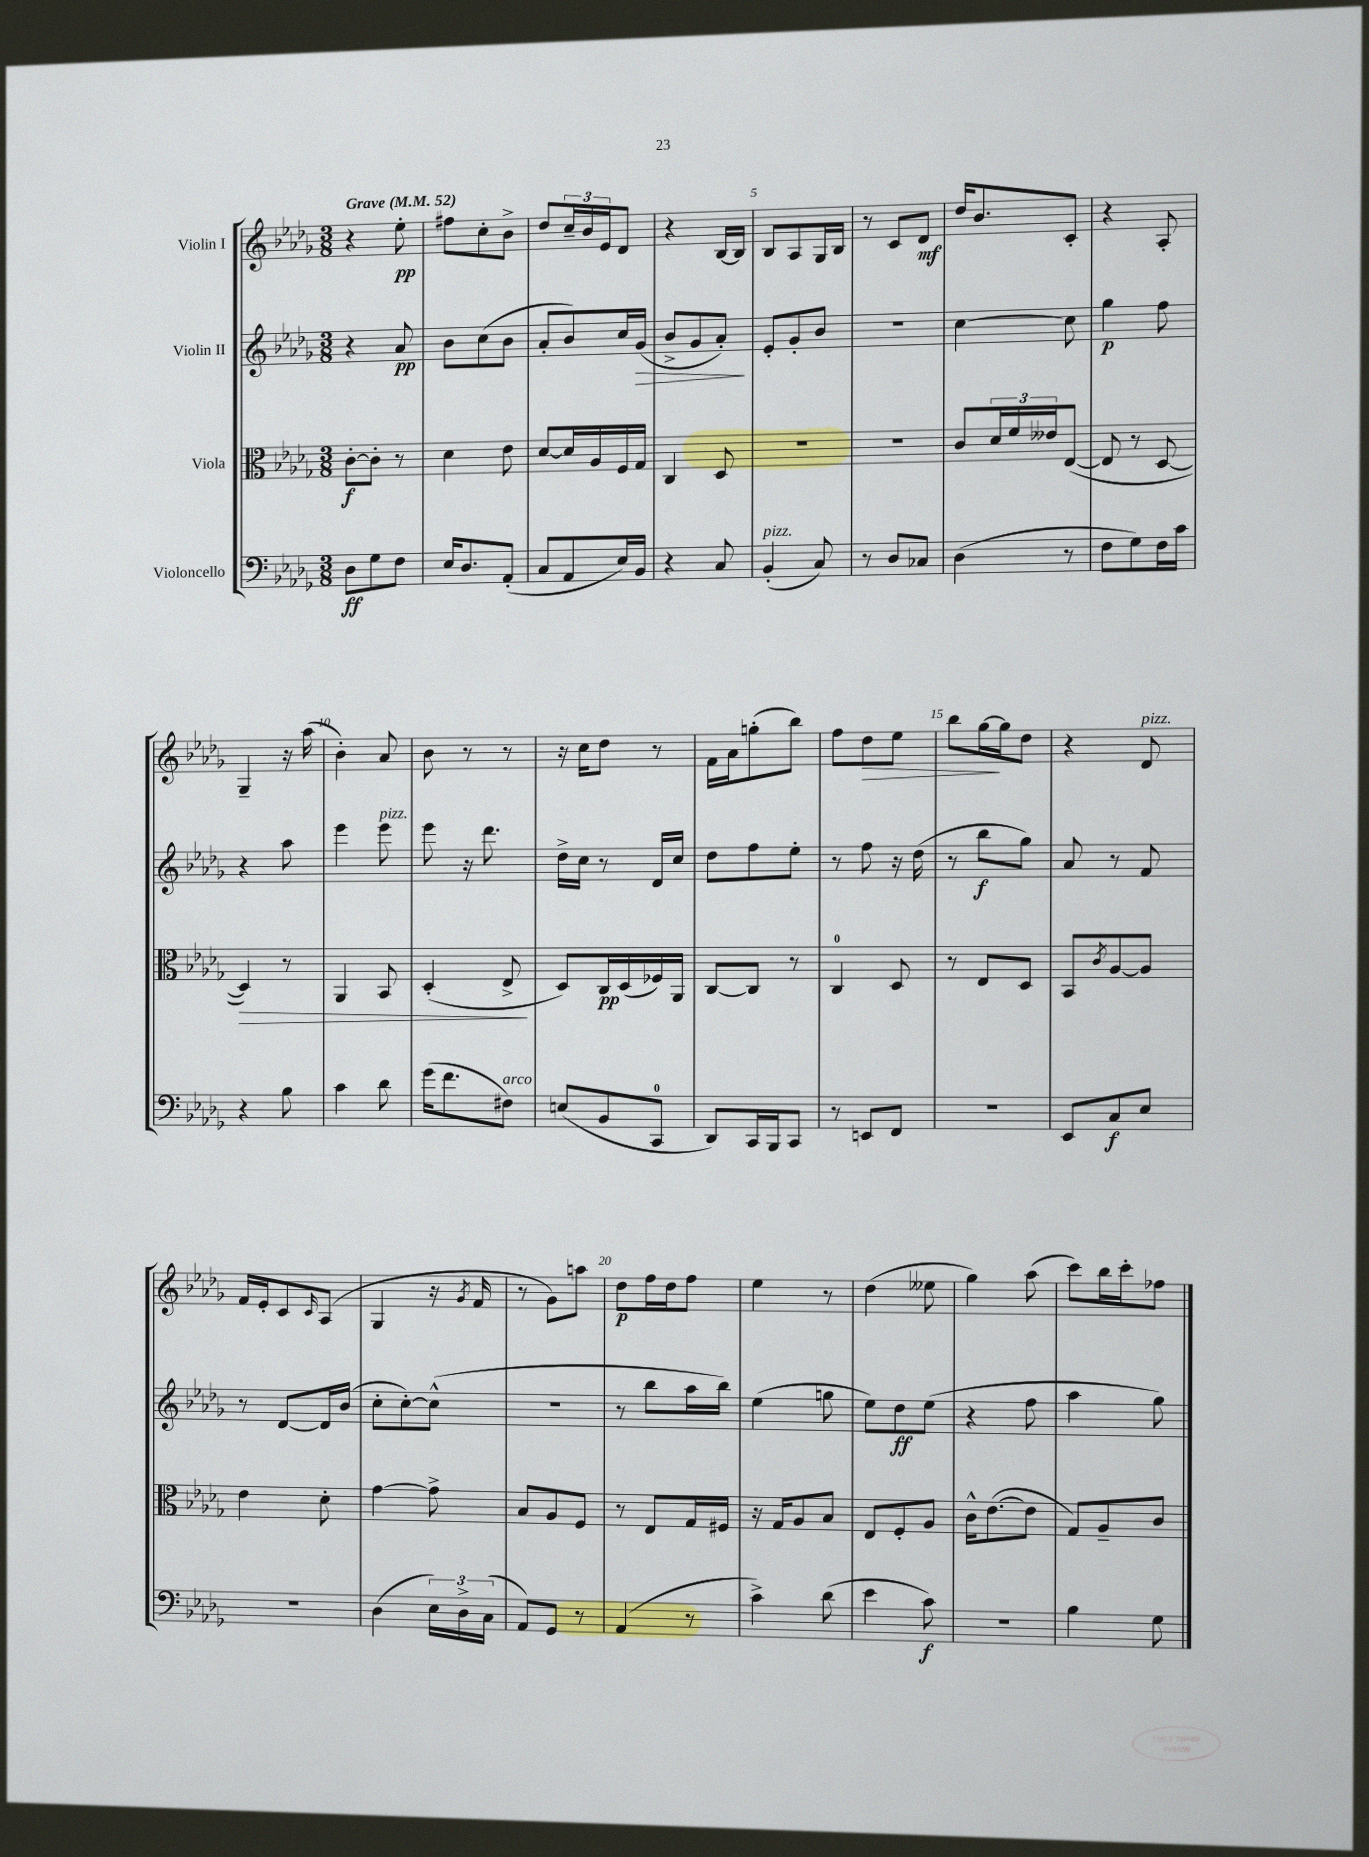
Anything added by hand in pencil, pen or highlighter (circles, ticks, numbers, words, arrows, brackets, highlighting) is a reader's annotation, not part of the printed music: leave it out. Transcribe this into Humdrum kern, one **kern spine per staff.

**kern	**kern	**kern	**kern
*staff4	*staff3	*staff2	*staff1
*clefF4	*clefC3	*clefG2	*clefG2
*k[b-e-a-d-g-]	*k[b-e-a-d-g-]	*k[b-e-a-d-g-]	*k[b-e-a-d-g-]
*M3/8	*M3/8	*M3/8	*M3/8
*MM52	*MM52	*MM52	*MM52
8D-	[8c'	4r	4r
8G-	8c']	.	.
8F	8r	8a-	8ee-'
=	=	=	=
16E-	4d-	8b-	8ff#
8.D-	.	.	.
.	.	(8cc	8cc'
(8AA-'	8e-	8b-	8b-^
=	=	=	=
8C	[8d-	8a-'	8dd-
8AA-	16d-]	8b-)	24cc~
.	.	.	24b-
.	16A-	.	.
.	.	.	24e-
16E-)	16F	16cc	8d-
16BB-	16G-	(16g-	.
=	=	=	=
4r	4C	8b-^	4r
.	.	8g-	.
8C	8D-	8a-')	[16B-
.	.	.	16B-]
=	=	=	=
(4BB-'	4.r	8e-'	8B-
.	.	8g-'	8A-
8C)	.	8b-	16G-
.	.	.	16B-
=	=	=	=
8r	4.r	4.r	8r
8D-	.	.	8c
8C-	.	.	8d-
=	=	=	=
(4D-	8c	[4cc	16dd-
.	.	.	8.b-
.	24d-	.	.
.	24f	.	.
.	24e--	.	.
8r	([8E-	8cc]	8c'
=	=	=	=
8F	8E-]	4gg-	4r
8G-)	8r	.	.
16F	[8D-	8ff	8A-'
16c	.	.	.
=	=	=	=
4r	4D-])	4r	4G-~
8B-	8r	8aa-	16r
.	.	.	(16aa-
=	=	=	=
4c	4AA-	4eee-	4b-')
8d-	8BB-	8eee-	8a-
=	=	=	=
(16g-	(4D-'	8eee-	8b-
8.f	.	.	.
.	.	16r	8r
.	.	8.ddd-	.
8F#)	8E-^	.	8r
=	=	=	=
(8E	8D-)	16dd-^	16r
.	.	16cc	16cc
8BB-	16C	8r	8dd-
.	(16D-	.	.
8CC	16F-)	16d-	8r
.	16AA-	16cc	.
=	=	=	=
8DD-)	[8C	8dd-	16f
.	.	.	16a-
16CC	8C]	8ff	(8gg'
16BBB-	.	.	.
8CC	8r	8ee-'	8bb-)
=	=	=	=
8r	4C	8r	8ff
8EE	.	8ff	8dd-
8FF	8D-	16r	8ee-
.	.	(16dd-	.
=	=	=	=
4.r	8r	8r	8bb-
.	8E-	8bb-	[16gg-
.	.	.	16gg-]
.	8D-	8gg-)	8dd-
=	=	=	=
8EE-	8BB-	8a-	4r
.	8qc	.	.
8C	[8A-	8r	.
8E-	8A-]	8f	8d-
=	=	=	=
4.r	4e-	8r	16f
.	.	.	16e-'
.	.	[8d-	8c
.	.	.	16qqc
.	8d-'	16d-]	(8A-
.	.	(16b-	.
=	=	=	=
(4D-	[4g-	8cc'	4G-
.	.	[8cc')	.
24E-)	8g-^]	(8cc^^]	16r
24D-^	.	.	.
.	.	.	8qg-
.	.	.	16f
(24C	.	.	.
=	=	=	=
8AA-)	8B-	4.r	8r
8GG-	8A-	.	8g-)
8r	8F	.	8aa
=	=	=	=
(4AA-	8r	8r	8dd-
.	8E-	8bb-	16ff
.	.	.	16dd-
8r	16G-	16aa-	8ff
.	16F#	16bb-)	.
=	=	=	=
4c^)	16r	(4ee-	4ee-
.	16G-	.	.
.	8A-	.	.
(8d-	8B-	8gg	8r
=	=	=	=
4e-	8E-	8ee-)	(4dd-
.	8F'	8dd-	.
8c)	8A-	(8ee-	8ee--
=	=	=	=
4.r	16c^^	4r	4gg-)
.	([8.e-	.	.
.	8e-]	8ff	(8aa-
=	=	=	=
4B-	8G-)	4aa-	8ccc)
.	8A-~	.	16bb-
.	.	.	16ccc'
8G-	8c	8gg-)	8ff-
==	==	==	==
*-	*-	*-	*-
